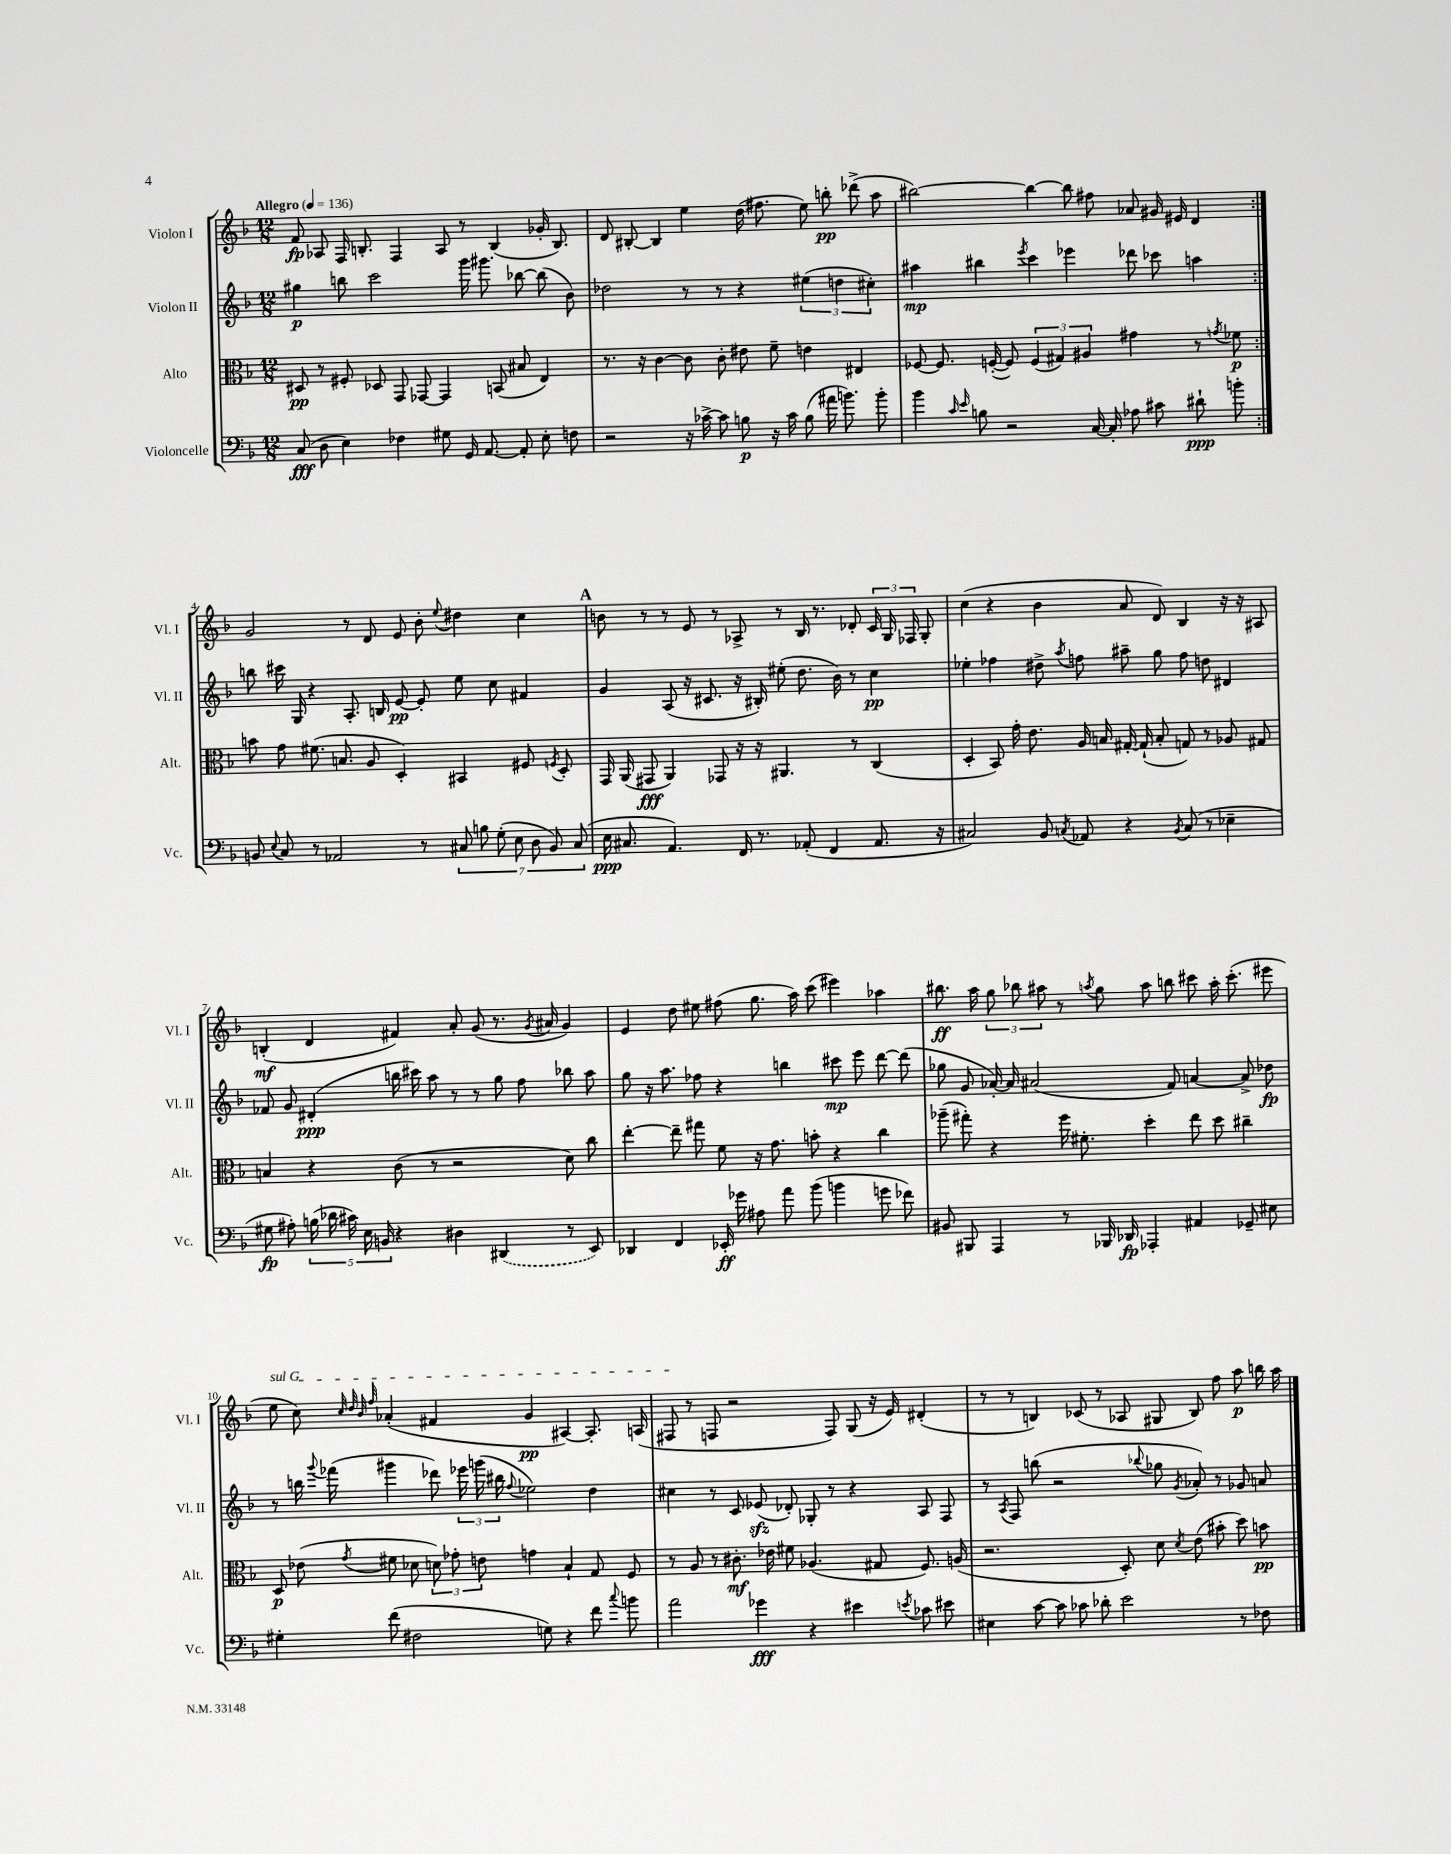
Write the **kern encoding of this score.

**kern	**dynam	**kern	**dynam	**kern	**dynam	**kern	**dynam
*part4	*part4	*part3	*part3	*part2	*part2	*part1	*part1
*staff4	*staff4	*staff3	*staff3	*staff2	*staff2	*staff1	*staff1
*I"Violoncelle	*	*I"Alto	*	*I"Violon II	*	*I"Violon I	*
*I'Vc.	*	*I'Alt.	*	*I'Vl. II	*	*I'Vl. I	*
*clefF4	*	*clefC3	*	*clefG2	*	*clefG2	*
*k[b-]	*	*k[b-]	*	*k[b-]	*	*k[b-]	*
*M12/8	*	*M12/8	*	*M12/8	*	*M12/8	*
*MM136	*	*MM136	*	*MM136	*	*MM136	*
=1	=1	=1	=1	=1	=1	=1	=1
!	!	!	!	!	!	!LO:TX:a:B:t=Allegro	!
(8C/	fff	8D#X/	pp	4gg#X\	p	8f/	fp
8D\	.	8r	.	.	.	8A-X/	.
4E\)	.	8F#X'/	.	8bbn\	.	16F/	.
.	.	.	.	.	.	8.Bn'/	.
.	.	8D-X/	.	2ccc\	.	.	.
4F-X\	.	8GG/	.	.	.	4F/	.
.	.	[8GG-X/	.	.	.	.	.
8G#X\	.	4GG-/]	.	.	.	8A-/	.
16GG/	.	.	.	16ggg\	.	8r	.
[8.AA/	.	.	.	8.ggg#X\	.	.	.
.	.	(8BBn/	.	.	.	(4B/	.
8AA'/]	.	8B#X/	.	[8bb-X\	.	.	.
8E'\	.	4E/)	.	(8bb-\]	.	16g-X'/	.
.	.	.	.	.	.	8.B/)	.
8Fn\	.	.	.	8b-\)	.	.	.
=2	=2	=2	=2	=2	=2	=2	=2
2r	.	8.r	.	2dd-X\	.	8d/	.
.	.	.	.	.	.	[8B#X'/	.
.	.	16r	.	.	.	.	.
.	.	[4c\	.	.	.	4B#/]	.
16r	.	8c\]	.	8r	.	4ee\	.
[16c-X^\	.	.	.	.	.	.	.
8c-\]	.	8c'\	.	8r	.	.	.
8Bn\	p	8e#X\	.	4r	.	(16dd\	.
.	.	.	.	.	.	8.ff#X\	.
16r	.	8f~\	.	.	.	.	.
16c-\	.	.	.	.	.	.	.
(8B\	.	4en\	.	(6ee#X\	.	8ee\)	.
16a#X\	.	.	.	.	.	8bbn'\	pp
.	.	.	.	6ddn\	.	.	.
8.bn\)	.	.	.	.	.	.	.
.	.	4E#X/	.	.	.	(8ddd-X^\	.
.	.	.	.	6cc#X'\)	.	.	.
8b'\	.	.	.	.	.	8aa\	.
=3	=3	=3	=3	=3	=3	=3	=3
4b-\	.	[8F-X/	.	4aa#X\	mp	[2bb#X\)	.
.	.	8.F-/]	.	.	.	.	.
16qqc/	.	.	.	.	.	.	.
16qqe/	.	.	.	.	.	.	.
8Bn\	.	.	.	4bb#X\	.	.	.
.	.	([16Fn'/	.	.	.	.	.
2r	.	8F/])	.	.	.	.	.
.	.	.	.	8qeee/	.	.	.
.	.	(6F/	.	4ccc\	.	4bb#\_	.
.	.	6G#X/)	.	.	.	.	.
.	.	.	.	4eee-X\	.	8bb#\]	.
.	.	6A#X/	.	.	.	.	.
[16C/	.	.	.	.	.	8ff#X\	.
16C'/]	.	.	.	.	.	.	.
8A-X\	.	4g#X\	.	8ddd-X\	.	8a-X/	.
8c#X\	.	.	.	8ccc-X\	.	16g#X/	.
.	.	.	.	.	.	16e#X/	.
8d#X`\	ppp	8r	.	4aan\	.	4d/	.
.	.	8qgn/	.	.	.	.	.
8bn'\	.	8f-X\	p	.	.	.	.
!!LO:LB:g=z
=4:|!	=4:|!	=4:|!	=4:|!	=4:|!	=4:|!	=4:|!	=4:|!
8BBn/	.	8bn\	.	8bbn\	.	2g/	.
8qqE/	.	.	.	.	.	.	.
8C/	.	8g\	.	16ccc#X\	.	.	.
.	.	.	.	16G/	.	.	.
8r	.	(8.f#X\	.	4r	.	.	.
2AA-X/	.	.	.	.	.	.	.
.	.	8.Bn/	.	.	.	.	.
.	.	.	.	8.A'/	.	8r	.
.	.	8A/	.	.	.	8d/	.
.	.	.	.	16Bn/	.	.	.
.	.	4D'/)	.	[8e/	pp	8e/	.
8r	.	.	.	8e'/]	.	8b-'\	.
.	.	.	.	.	.	8qqee/	.
14C#X/	.	4BB#X/	.	8ee\	.	4dd#X\	.
14Bn\	.	.	.	.	.	.	.
.	.	.	.	8cc\	.	.	.
(14G'\	.	.	.	.	.	.	.
14E\	.	.	.	.	.	.	.
.	.	8F#X/	.	4f#X/	.	4cc\	.
14D\	.	.	.	.	.	.	.
14BB/)	.	.	.	.	.	.	.
.	.	8qFn/	.	.	.	.	.
.	.	8D'/	.	.	.	.	.
(14C#/	.	.	.	.	.	.	.
!!LO:REH:place=s1:t=A
=5	=5	=5	=5	=5	=5	=5	=5
16E\	ppp	16GG/	.	4g/	.	8bn\	.
8.C#X/	.	(16AA/	.	.	.	.	.
.	.	8GG#X/	fff	.	.	8r	.
4.AA/)	.	4AA/)	.	(8A/	.	8r	.
.	.	.	.	16r	.	8e/	.
.	.	.	.	8.c#X/	.	.	.
.	.	8GG-X/	.	.	.	8r	.
16FF/	.	16r	.	16r	.	8A-X^/	.
8.r	.	16r	.	16B#X'/)	.	.	.
.	.	4.AA#X/	.	(8ee#X'\	.	8r	.
(8AA-X'/	.	.	.	8.dd\	.	16B-/	.
.	.	.	.	.	.	8.r	.
4FF/	.	.	.	.	.	.	.
.	.	.	.	16b-\)	.	.	.
.	.	8r	.	8r	.	8d-X'/	.
8.AA-/	.	(4C/	.	4cc\	pp	24c/	.
.	.	.	.	.	.	24G/	.
.	.	.	.	.	.	24F-X/	.
.	.	.	.	.	.	8G'/	.
16r	.	.	.	.	.	.	.
=6	=6	=6	=6	=6	=6	=6	=6
2C#X/)	.	4D'/	.	4ee-X'\	.	(4cc\	.
.	.	8BB-/)	.	4ff-X\	.	4r	.
.	.	16g'\	.	.	.	.	.
.	.	8.e\	.	.	.	.	.
8BB-/	.	.	.	8dd#X^\	.	4b-\	.
8qCn/	.	.	.	8qaa/	.	.	.
8AA-X/	.	16A/	.	8ffn\	.	.	.
.	.	16Bn/	.	.	.	.	.
4r	.	[16G#X'/	.	8aa#X~\	.	8a/	.
.	.	(16G#`/]	.	.	.	.	.
.	.	8B'/	.	8gg\	.	8d/)	.
8qBB-/	.	.	.	.	.	.	.
(8C/	.	8Gn/)	.	8ff\	.	4B-/	.
8r	.	8r	.	8ddn\	.	.	.
4E-X~\	.	8A-X/	.	4d#X/	.	16r	.
.	.	.	.	.	.	16r	.
.	.	8G#X/	.	.	.	8A#X/	.
!!LO:LB:g=z
=7	=7	=7	=7	=7	=7	=7	=7
8G#X\	fp	4Bn/	.	8f-X/	.	(4Bn'/	mf
8A#X'\)	.	.	.	8g/	.	.	.
(20Bn\	.	4r	.	(4d#X'/	ppp	4d/	.
20d-X\	.	.	.	.	.	.	.
20c#X\)	.	.	.	.	.	.	.
20E\	.	.	.	.	.	.	.
20BBn/	.	.	.	.	.	.	.
4r	.	(8c\	.	16bbn\	.	4f#X/)	.
.	.	.	.	16ccc#X\)	.	.	.
.	.	8r	.	8aa\	.	.	.
4D#X\	.	2r	.	8r	.	8a'/	.
.	.	.	.	8r	.	(8g/	.
(4DD#X/	.	.	.	8gg\	.	8.r	.
.	.	.	.	8ff\	.	.	.
.	.	.	.	.	.	8qg/	.
.	.	.	.	.	.	16a#X/	.
8r	.	8d\)	.	8bb-X\	.	4g/)	.
8EE/)	.	8cc\	.	8aa\	.	.	.
=8	=8	=8	=8	=8	=8	=8	=8
4DD-X/	.	[4ee'\	.	8gg\	.	4e/	.
.	.	.	.	16r	.	.	.
.	.	.	.	8.aa\	.	.	.
4FF/	.	8ee~\]	.	.	.	8dd\	.
.	.	8gg#X\	.	8ff-X\	.	8ee#X\	.
16EE-X'/	ff	8f\	.	4r	.	(8ff#X\	.
16g-X\	.	.	.	.	.	.	.
8A#X\	.	16r	.	.	.	8.gg\	.
.	.	8.g\	.	.	.	.	.
8a\	.	.	.	4bbn\	.	.	.
.	.	.	.	.	.	16aa\)	.
(8b-\	.	8bn'\	.	.	.	(8ccc\	.
4bn\	.	4r	.	8ccc#X\	mp	4eee#X\)	.
.	.	.	.	8eee\	.	.	.
8gn\	.	4cc\	.	[8ddd\	.	4aa-X\	.
8f-X\)	.	.	.	(8ddd\]	.	.	.
=9	=9	=9	=9	=9	=9	=9	=9
8BB#X/	.	(8aa-X~\	.	8gg-X\	.	8.bb#X\	ff
8BBB#X/	.	8gg#X'\)	.	8g/	.	.	.
.	.	.	.	.	.	16aa\	.
4AAA/	.	4r	.	[16a-X'/)	.	12gg\	.
.	.	.	.	16a-/]	.	.	.
.	.	.	.	.	.	12bb-X\	.
.	.	.	.	(2a#X/	.	.	.
.	.	.	.	.	.	12aa#X\	.
8r	.	16ff\	.	.	.	8r	.
.	.	8.f#X'\	.	.	.	.	.
.	.	.	.	.	.	8qaan/	.
16BBB-X/	.	.	.	.	.	8gg\	.
16DD-X/	fp	.	.	.	.	.	.
4AAA-X'/	.	4dd'\	.	.	.	8aa\	.
.	.	.	.	8f/)	.	8bbn\	.
4AA#X/	.	8ee\	.	[4an/	.	8ccc#X\	.
.	.	8dd\	.	.	.	16aa'\	.
.	.	.	.	.	.	(8.ccc#'\	.
8GG-X~/	.	4cc#X~\	.	8a^/]	.	.	.
8E#X\	.	.	.	8dd-X\	fp	8eee#X\	.
!!LO:LB:g=z
=10	=10	=10	=10	=10	=10	=10	=10
!	!	!	!	!	!	!LO:TX:a:i:t=sul G	!
4G#X'\	.	8D/	p	8r	.	8ee\	.
.	.	(8e-X\	.	16bbn\	.	8cc\)	.
.	.	.	.	8qqggg/	.	.	.
.	.	.	.	(16fff-X\	.	.	.
.	.	.	.	.	.	32qqcc/	.
.	.	.	.	.	.	32qqdd/	.
.	.	.	.	.	.	32qqb-/	.
.	.	8qg/	.	.	.	32qqff/	.
(8f\	.	8f#X\	.	4ggg#X\	.	(4a-X'/	.
2F#X\	.	8d-X\	.	.	.	.	.
.	.	12dn\)	.	8ddd-X\)	.	4f#X/	.
.	.	12g-X'\	.	.	.	.	.
.	.	.	.	24eee-X\	.	.	.
.	.	12en\	.	(24gggn\	.	.	.
.	.	.	.	24bb#X\	.	.	.
.	.	.	.	8qqff/	.	.	.
.	.	4gn\	.	2ee-X\)	.	4g/	pp
8Gn\)	.	.	.	.	.	.	.
4r	.	4B-`/	.	.	.	[4A#X/)	.
8f\	.	8G/	.	4dd\	.	8.A#'/]	.
8qqcc/	.	.	.	.	.	.	.
8bn\	.	8F/	.	.	.	.	.
.	.	.	.	.	.	(16An/	.
=11	=11	=11	=11	=11	=11	=11	=11
2a\	.	8r	.	4cc#X\	.	8F#X/	.
.	.	8A/	.	.	.	8r	.
.	.	8r	.	8r	.	8Fn/	.
.	.	8.c#X'\	mf	8c/	.	2r	.
4g-X\	fff	.	.	(8e-Xzz/	.	.	.
.	.	16e-X\	.	.	.	.	.
.	.	8f#X\	.	8d-X'/)	.	.	.
4r	.	(4.A-X/	.	8G-X'/	.	.	.
.	.	.	.	8r	.	8F/)	.
4e#X\	.	.	.	4r	.	(8G/	.
.	.	8G#X/	.	.	.	16r	.
.	.	.	.	.	.	16e/)	.
8qen/	.	.	.	.	.	.	.
8c-X\	.	8.F/)	.	8A/	.	(4d#X'/	.
8e#X\	.	.	.	8F/	.	.	.
.	.	(16An/	.	.	.	.	.
=12	=12	=12	=12	=12	=12	=12	=12
4E#X\	.	2.r	.	8r	.	8r	.
.	.	.	.	8qA/	.	.	.
.	.	.	.	8F/	.	8r	.
[8c\	.	.	.	(8bbn\	.	4Bn/)	.
8c\]	.	.	.	2r	.	.	.
8c-X\	.	.	.	.	.	(8c-X/	.
8d-X'\	.	.	.	.	.	8r	.
2e\	.	8D'/)	.	.	.	8A-X/	.
.	.	.	.	8qqbb-X/	.	.	.
.	.	8d\	.	8gg-X\	.	8G#X/	.
.	.	8qd/	.	8qg/	.	.	.
.	.	(8e\	.	8a-X'/)	.	8B/)	.
.	.	8b#X'\	.	8r	.	8ff\	.
8r	.	8dd\)	.	8g-X/	.	8aa\	p
8F-X\	.	8bn\	pp	8an/	.	16bbn\	.
.	.	.	.	.	.	16aa\	.
==	==	==	==	==	==	==	==
*-	*-	*-	*-	*-	*-	*-	*-
